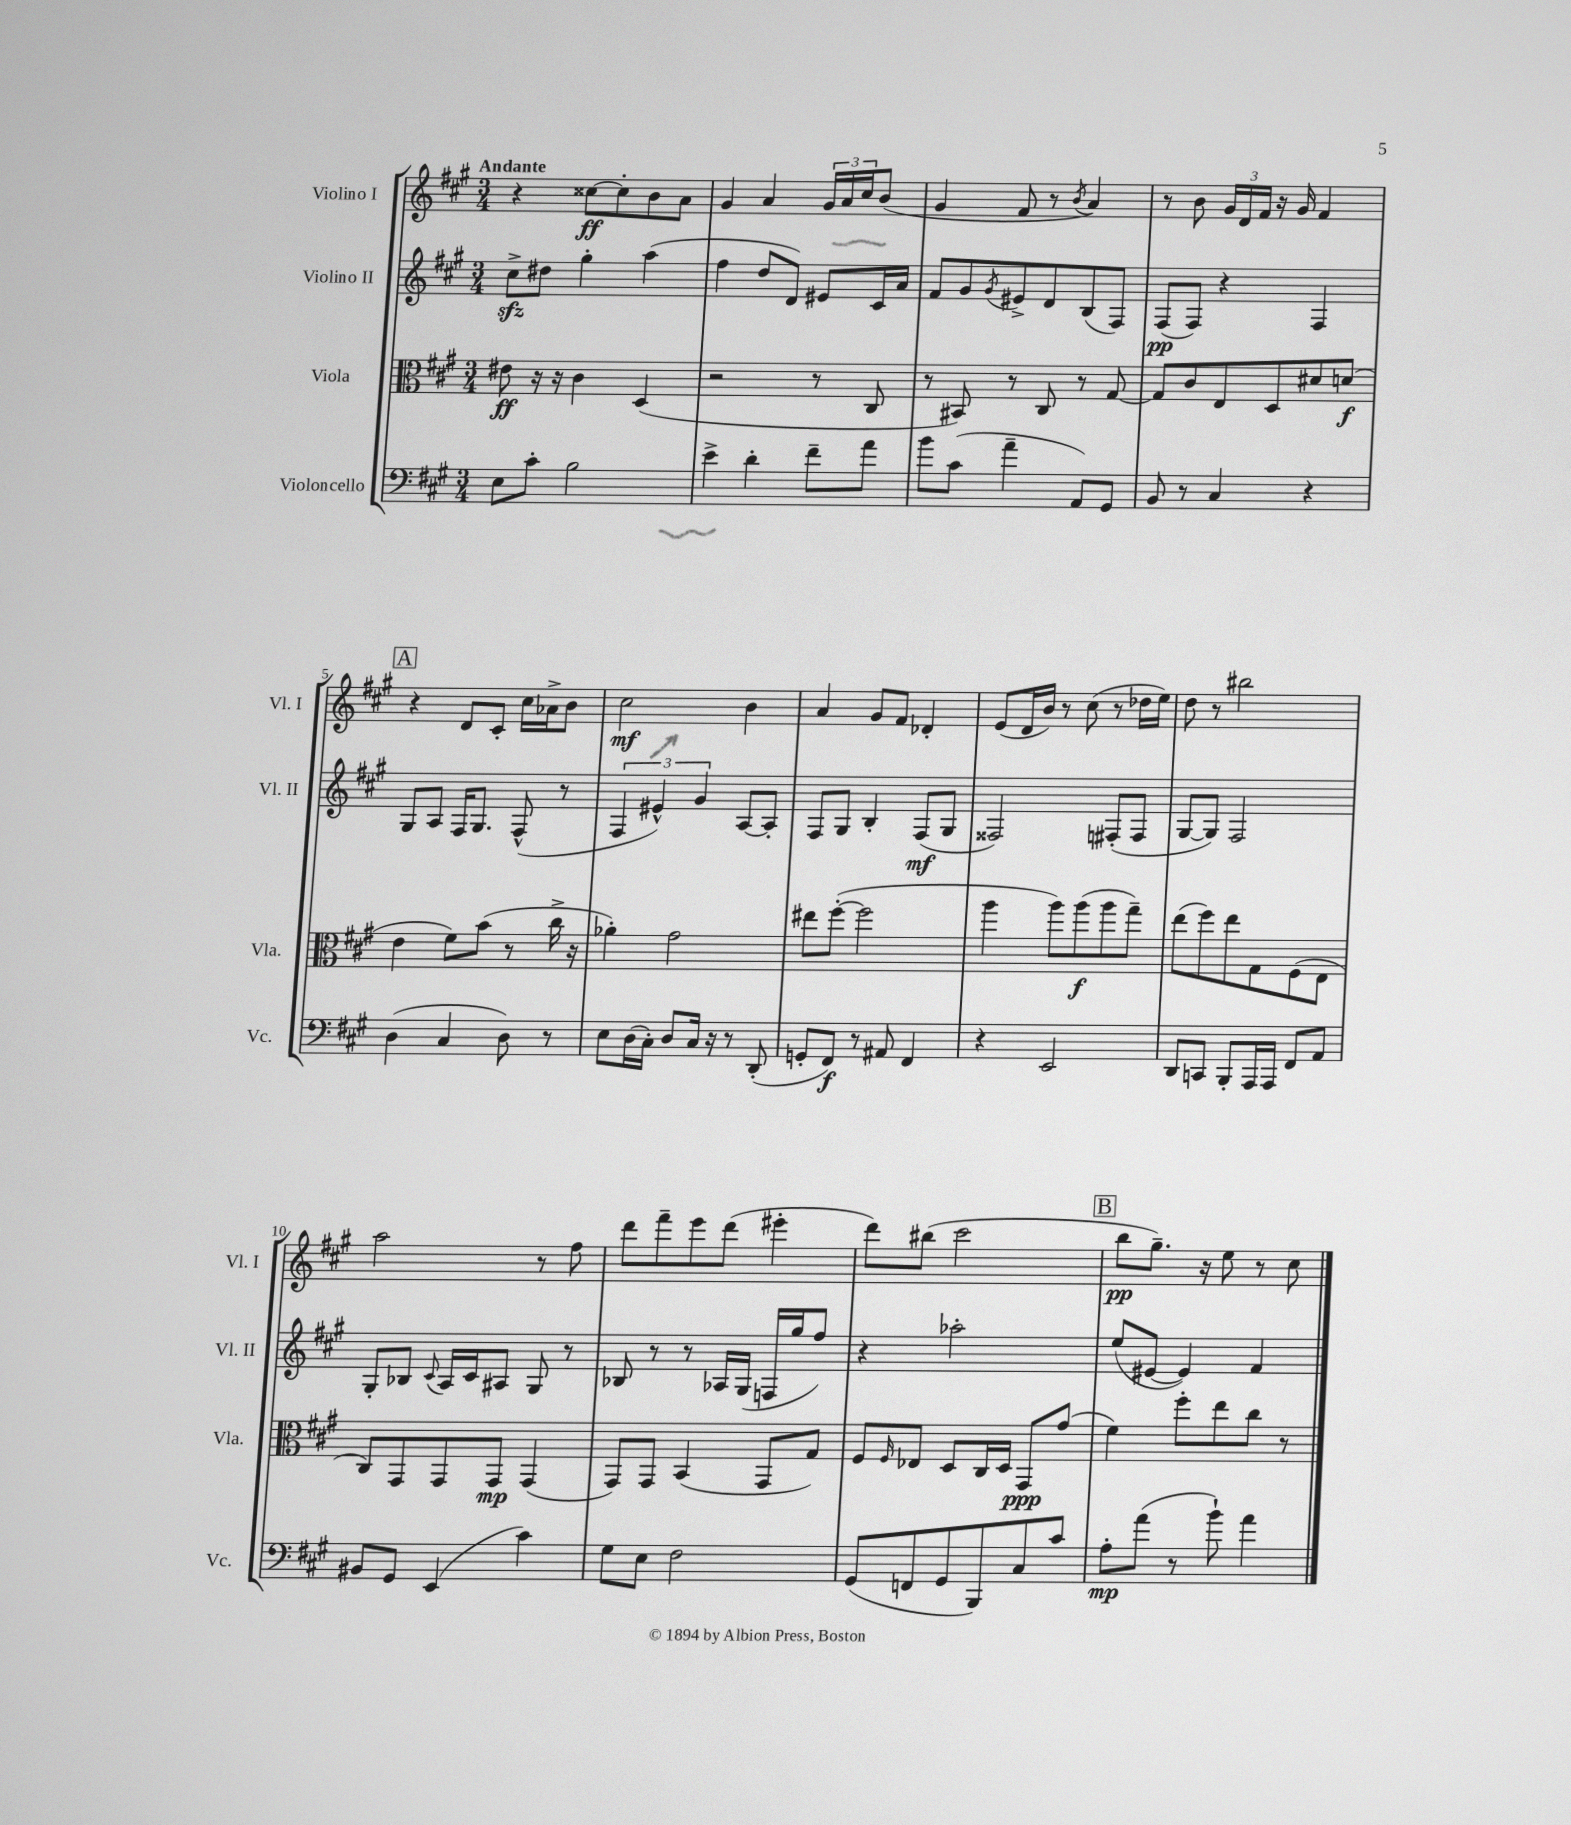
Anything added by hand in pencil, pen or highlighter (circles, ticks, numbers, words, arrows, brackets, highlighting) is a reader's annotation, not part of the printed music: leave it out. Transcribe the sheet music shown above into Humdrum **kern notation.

**kern	**kern	**kern	**kern
*staff4	*staff3	*staff2	*staff1
*clefF4	*clefC3	*clefG2	*clefG2
*k[f#c#g#]	*k[f#c#g#]	*k[f#c#g#]	*k[f#c#g#]
*M3/4	*M3/4	*M3/4	*M3/4
8E\L	8e#\	8cc#^\L	4r
8c#'\J	16r	8dd#\J	.
.	16r	.	.
2B\	4c#\	4gg#'\	[8cc##\L
.	.	.	8cc##'\]
.	(4D/	(4aa\	8b\
.	.	.	8a\J
=	=	=	=
4e^\	2r	4ff#\	4g#/
4d'\	.	8dd/L	4a/
.	.	8d/J)	.
8f#~\L	8r	8e#/L	24g#/LL
.	.	.	24a/
.	.	.	24cc#/J
8a\J	8C#/	16c#/L	(8b/J
.	.	16a/JJ	.
=	=	=	=
8b\L	8r	8f#/L	4g#/
(8c#\J	8BB#/)	8g#/	.
.	.	8qg#/	.
4a~\	8r	8e#^/	8f#/
.	8C#/	8d/	8r
.	.	.	8qb/
8AA/L)	8r	(8B/	4a/)
8GG#/J	[8G#/	8F#/J)	.
=	=	=	=
8BB/	8G#/]L	(8F#/L	8r
8r	8c#/	8F#/J)	8b\
4C#/	8E/	4r	24g#/LL
.	.	.	24d/
.	.	.	24f#/JJ
.	8D/	.	16r
.	.	.	16g#/
4r	8d#/	4F#/	4f#/
.	(8d/J	.	.
=	=	=	=
(4D\	4e\	8G#/L	4r
.	.	8A/J	.
4C#/	8f#\L)	16F#/LK	8d/L
.	.	8.G#/J	.
.	(8b\J	.	8c#'/J
8D\)	8r	(8F#^^/	16cc#\LL
.	.	.	16a-^\J
8r	16cc#^\	8r	8b\J
.	16r	.	.
=	=	=	=
8E\L	4a-'\)	6F#/	2cc#\
(16D\L	.	.	.
.	.	6e#^^/)	.
16C#'\JJ)	.	.	.
8D/L	2g#\	.	.
.	.	6g#/	.
16C#/Jk	.	.	.
16r	.	.	.
8r	.	[8A/L	4b\
(8DD'/	.	8A'/]J	.
=	=	=	=
8GG'/L	8ee#\L	8F#/L	4a/
8FF#/J)	([8ff#'\J	8G#/J	.
8r	2ff#\]	4B'/	8g#/L
8AA#/	.	.	8f#/J
4FF#/	.	(8F#/L	4d-'/
.	.	8G#/J	.
=	=	=	=
4r	4aa\	2F##/)	(8e/L
.	.	.	16d/L
.	.	.	16b/JJ)
2EE/	8aa\L)	.	8r
.	(8aa\	.	(8cc#\
.	8aa\	(8F#'/L	8r
.	8gg#~\J)	8F#/J	16dd-\LL
.	.	.	16ee\JJ)
=	=	=	=
8DD/L	(8ee\L	[8G#/L	8dd\
8CC/J	8ff#\)	8G#/]J)	8r
8BBB'/L	8ee\	2F#/	2bb#\
16AAA/L	8G#\	.	.
16AAA/JJ	.	.	.
8FF#/L	(8F#\	.	.
8AA/J	8E\J	.	.
=	=	=	=
8BB#/L	8C#/L)	8G#'/L	2aa\
8GG#/J	8GG#/	8B-/J	.
.	.	8qqc#/	.
(4EE/	8GG#/	16A/LL	.
.	.	16c#/J	.
.	8GG#/J	8A#/J	.
4c#\)	(4GG#/	8G#/	8r
.	.	8r	8ff#\
=	=	=	=
8G#\L	8GG#/L)	8B-/	8ddd\L
8E\J	8GG#/J	8r	8fff#~\
2F#\	(4BB/	8r	8eee\
.	.	16A-/LL	(8ddd\J
.	.	(16G#/JJ	.
.	8GG#/L	16F/LL	4eee#'\
.	.	16gg#/J	.
.	8G#/J)	8ff#/J)	.
=	=	=	=
(8GG#/L	8F#/L	4r	8ddd\L)
.	16qqF#/	.	.
8FF/	8E-/J	.	(8bb#\J
8GG#/	8D/L	2aa-'\	2ccc#\
8BBB/)	16C#/L	.	.
.	16D/JJ	.	.
8C#/	8GG#/L	.	.
8c#/J	(8g#/J	.	.
=	=	=	=
8A'\L	4f#\)	(8ee/L	8bb\L
(8a\J	.	[8e#/J	8.gg#~\J)
8r	8ff#'\L	4e#/])	.
.	.	.	16r
8b`\)	8ee\	.	8ee\
4a\	8cc#\J	4f#/	8r
.	8r	.	8cc#\
==	==	==	==
*-	*-	*-	*-
